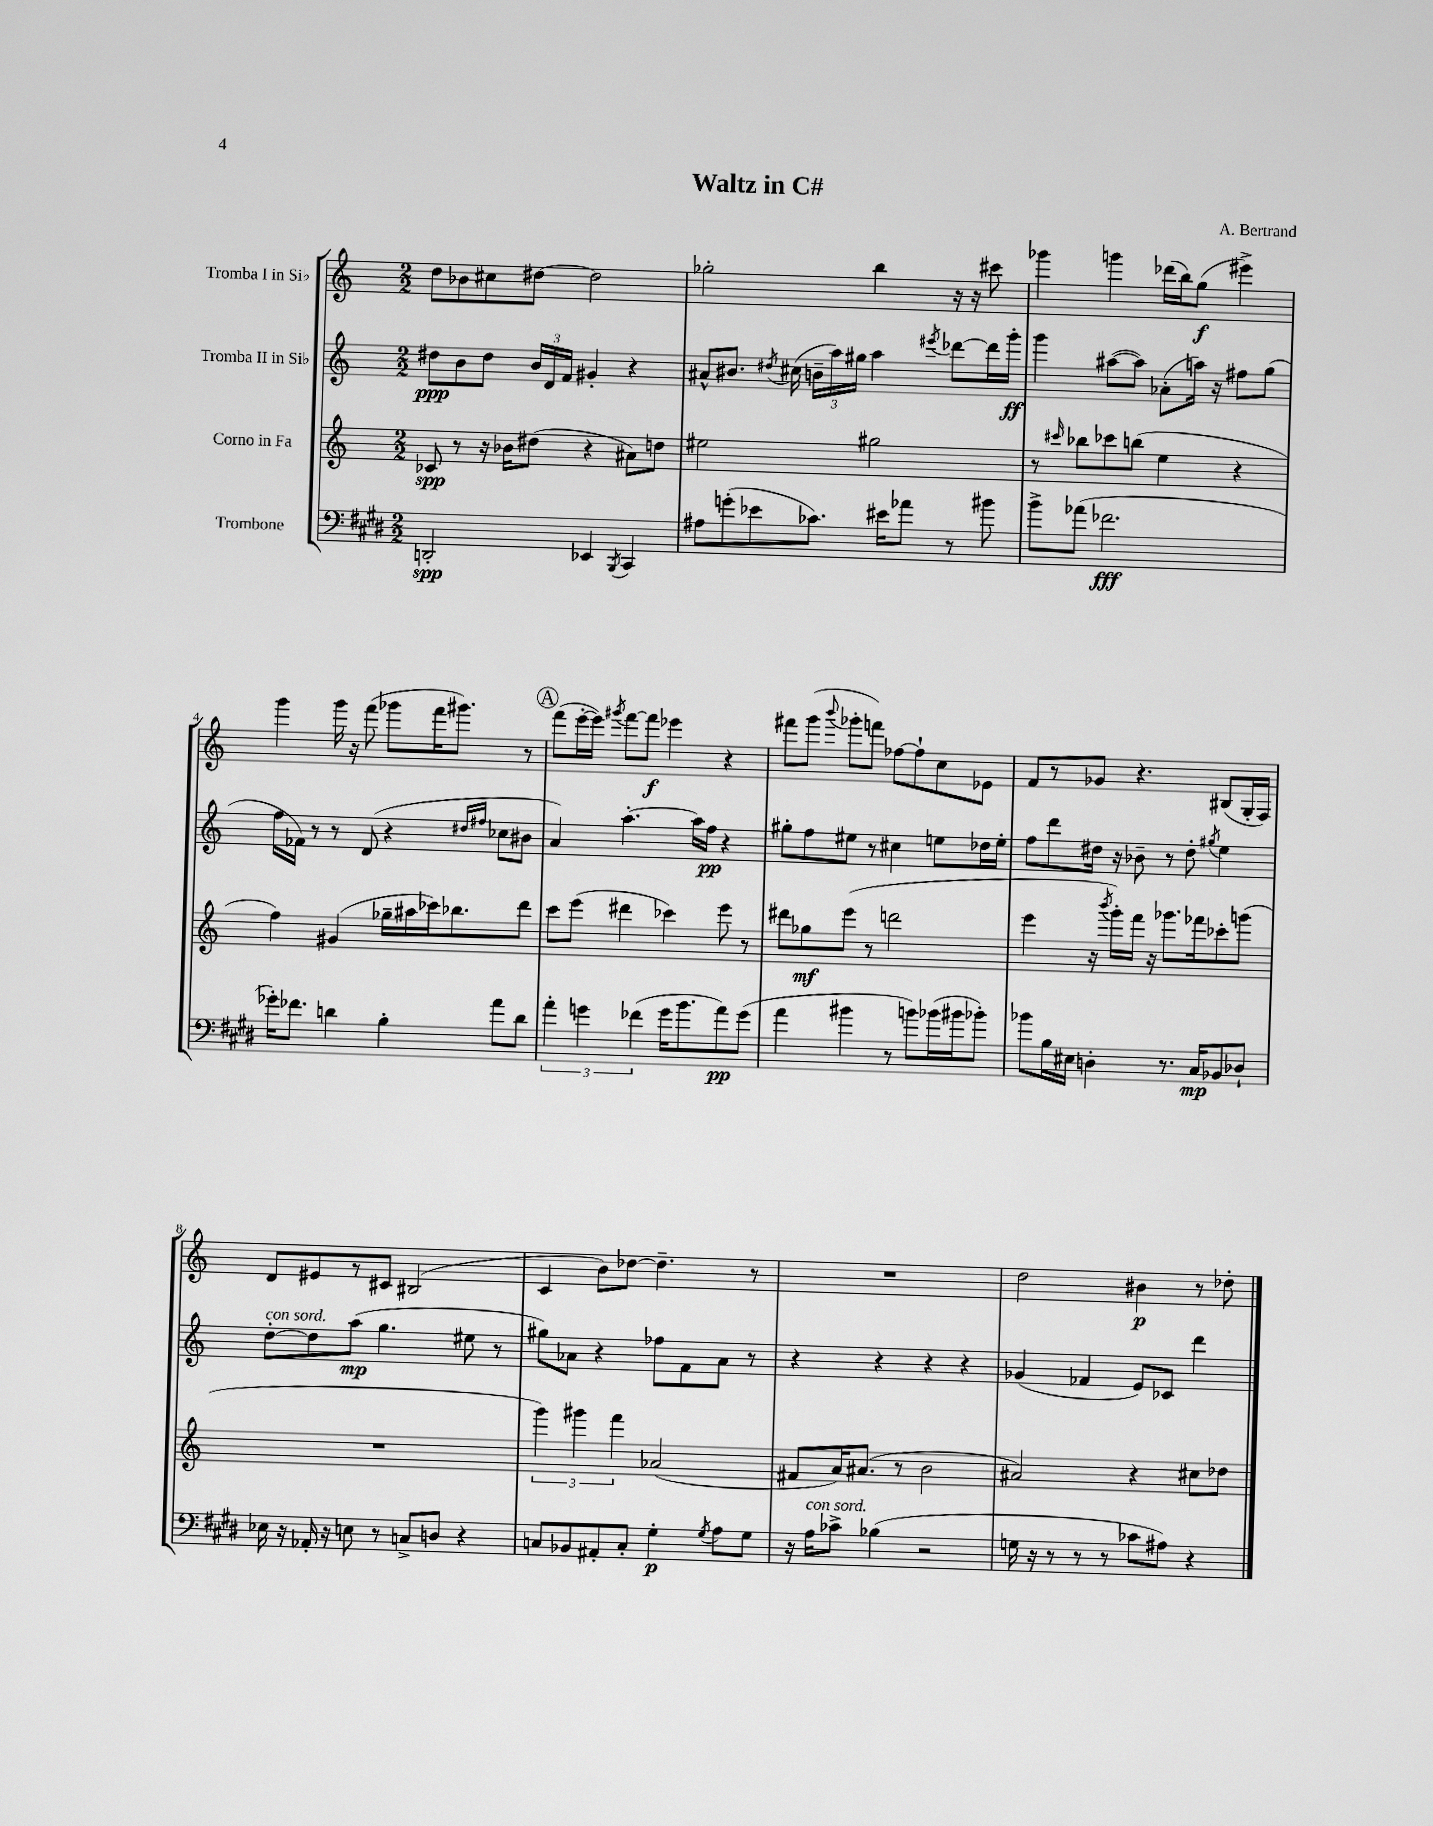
\header { title = "Waltz in C#" composer = "A. Bertrand" }
<<
\new StaffGroup <<
\new Staff = "s0" \with { instrumentName = "Tromba I in Sib" } {
    \clef treble \key c \major \numericTimeSignature \time 2/2
    \autoBeamOff d''8[ bes'8 cis''8 dis''8]~ dis''2 |
    ges''2-. b''4 r16 r16 cis'''8 |
    ges'''4 g'''4 des'''16[( b''16) g''8]\f( eis'''4->) |
    g'''4 g'''16 r16 f'''8( ges'''8[ f'''16 gis'''8.]) r8 |
    \mark \markup { \circle "A" } f'''8[( e'''16~-. e'''16]) \acciaccatura { gis'''8 } f'''8[~ f'''8]\f ees'''4 r4 |
    fis'''8[ g'''8]( \appoggiatura { b'''8 } ges'''8[-. f'''8]) fes''8[~ fes''8-! c''8 ees'8] |
    f'8[ r8 ges'8] r4. bis8[( g16-. f16]) |
    d'8[ eis'8 r8 cis'8] bis2( |
    c'4 b'8[) des''8]~ des''4.-- r8 |
    R1 |
    d''2 bis'4\p r8 des''8-. \bar "|." |
}
\new Staff = "s1" \with { instrumentName = "Tromba II in Sib" } {
    \clef treble \key c \major \numericTimeSignature \time 2/2
    \autoBeamOff dis''8[\ppp b'8 dis''8] \tuplet 3/2 { b'16[ d'16 f'16] } gis'4-. r4 |
    ais'8[-^ bis'8.] \acciaccatura { dis''8 } cis''16( \tuplet 3/2 { b'16[-- a''16) gis''16] } a''4 \acciaccatura { eis'''8 } des'''8[~ des'''16 g'''16]-.\ff |
    g'''4 ais''8[~( ais''8]) aes'8[-.( a''16]) r16 fis''8[ g''8]( |
    f''16[ fes'16]) r8 r8 d'8( r4 \grace { dis''16[ fis''16] } ces''8[ bis'8] |
    \mark \markup { \circle "A" } a'4) a''4.~-. a''16[ f''16]\pp r4 |
    gis''8[-. f''8 eis''8] r8 cis''4 e''8[ des''16 e''16]-. |
    f''8[ d'''8 dis''16] r16 bes'8-- r8 dis''8-. \acciaccatura { gis''8 } e''4 |
    d''8[~-.^\markup { \italic "con sord." } d''8 a''8]\mp( g''4. eis''8 r8 |
    gis''8[) aes'8] r4 fes''8[ f'8 aes'8] r8 |
    r4 r4 r4 r4 |
    ges'4( fes'4 e'8[) ces'8] d'''4 \bar "|." |
}
\new Staff = "s2" \with { instrumentName = "Corno in Fa" } {
    \clef treble \key c \major \numericTimeSignature \time 2/2
    \autoBeamOff ces'8\spp r8 r16 bes'16[ dis''8]( r4 ais'8[) d''8] |
    eis''2 gis''2 |
    r8 \grace { cis'''16 } bes''8[ ces'''8 b''8]( e''4 r4 |
    f''4) gis'4( ges''16[-- ais''16 ces'''16) bes''8. d'''8] |
    \mark \markup { \circle "A" } c'''8[ e'''8]( dis'''4 ces'''4) e'''8 r8 |
    dis'''8[ ges''8\mf e'''8]( r8 d'''2 |
    e'''4 r16 \acciaccatura { b'''8 } g'''16[-.) f'''16] r16 ges'''8.[ fes'''16 ces'''8-. g'''8]( |
    R1 |
    \tuplet 3/2 { g'''4) gis'''4 f'''4 } aes'2( |
    fis'8[ a'16) ais'8.]( r8 b'2 |
    ais'2) r4 cis''8[ des''8] \bar "|." |
}
\new Staff = "s3" \with { instrumentName = "Trombone" } {
    \clef bass \key e \major \numericTimeSignature \time 2/2
    \autoBeamOff d,2-.\spp ees,4 \acciaccatura { b,,8 } cis,4 |
    ais8[ g'8-.( ees'8 ces'8.]) eis'16[ aes'8] r8 bis'8 |
    b'8[-> aes'8]( fes'2.\fff |
    ges'16[-.) fes'8.] d'4 b4-. a'8[ d'8] |
    \mark \markup { \circle "A" } \tuplet 3/2 { a'4-. g'4 fes'4( } g'16[ b'8. a'8\pp) g'8]( |
    a'4 bis'4 r8 b'8[) bes'16( bis'16 bes'8]-.) |
    bes'8[ b16 eis16] d4-. r8. cis16[\mp bes,8 des8]-! |
    ees16 r16 aes,16-. r16 e8 r8 c8[-> d8] r4 |
    c8[ bes,8 ais,8-. c8]-. gis4-.\p \acciaccatura { gis8 } a8[ gis8] |
    r16 a16[^\markup { \italic "con sord." } ces'8]-> bes4( r2 |
    g16 r16 r8 r8 r8 ces'8[ ais8]) r4 \bar "|." |
}
>>
>>
